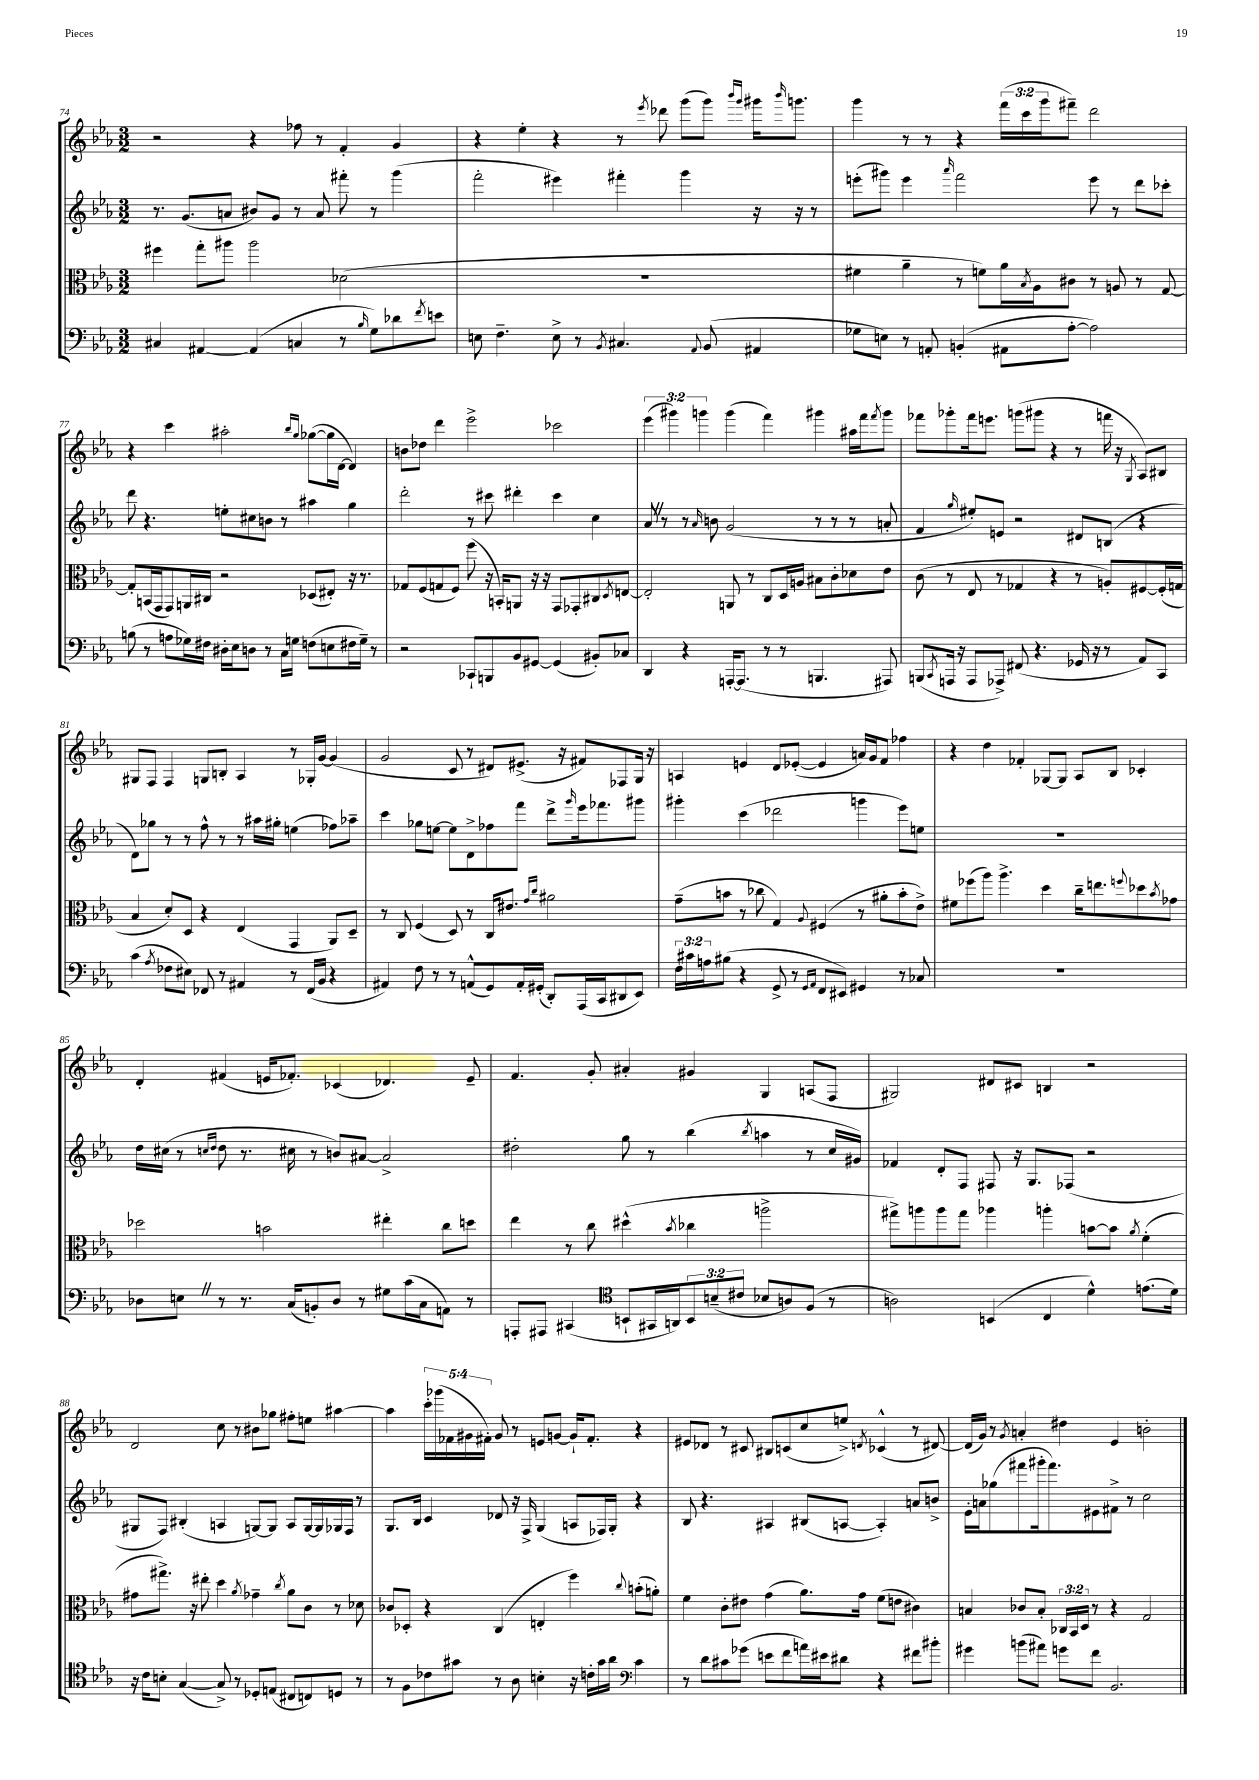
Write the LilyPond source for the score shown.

<<
\new StaffGroup <<
\new Staff = "s0" {
    \clef treble \key ees \major \numericTimeSignature \time 3/2 \override Staff.TupletNumber.text = #tuplet-number::calc-fraction-text
    r2 r4 fes''8 r8 f'4-. g'4 |
    r4 ees''4-. r4 r8 \acciaccatura { ees'''8 } des'''8 g'''8( g'''8) \grace { bes'''16 g'''16 } gis'''16 \grace { bes'''16 } g'''8. |
    g'''4 r8 r8 r4 \tuplet 3/2 { f'''16( c'''16 g'''16 } fis'''8--) d'''2 |
    r4 c'''4 ais''2-. \grace { bes''16 g''16 } ges''8~( ges''16 d'16~ d'4) |
    b'8 des''8 d'''4 ees'''2-> ces'''2 |
    \tuplet 3/2 { ees'''4( gis'''4) g'''4 } g'''4( f'''4) gis'''4 ais''16 f'''16 \acciaccatura { f'''8 } gis'''8 |
    fes'''8 ges'''8-. fes'''16 e'''8. g'''8( gis'''8 r4 r8 f'''16 r16 \acciaccatura { g8 } aes8) bis8 |
    gis8 f8 f4 g8 b8-. aes4 r8 ges16-. g'16~ g'4( |
    g'2 c'8 r8 dis'8) eis'8.->( r16 fis'8) fes8 g16 r16 |
    a4 e'4 d'8 ees'8~-.( ees'4 a'16) g'16 f'8 fes''4 |
    r4 d''4 fes'4-. ges8~ ges8 aes8 bes8 ces'4-. |
    d'4-. fis'4( e'16 fes'8.-.) ces'4( des'4.) e'8-- |
    f'4. g'8-. ais'4-. gis'4 g4 a8( f8 |
    gis2) dis'8 cis'8 b4 r2 |
    d'2 c''8 r8 bis'8 ges''8 fis''8-. e''8 ais''4~ |
    ais''4 \tuplet 5/4 { c'''16-. ges'''16( fes'16 gis'16 fis'16-.) } gis'8 r8 e'8 g'8~ g'16-! fis'8.-. r4 |
    eis'8 des'8 r8 cis'8 bis8 c'8( c''8 e''8->) \acciaccatura { d'8 } ces'4-^( r8 dis'8~) |
    dis'16( g'16) r8 \acciaccatura { g'8 } a'4-. dis''4 ees'4 b'2-. \bar "|." |
}
\new Staff = "s1" {
    \clef treble \key ees \major \numericTimeSignature \time 3/2
    r8. g'8.( a'8 bis'8) g'8 r8 a'8 fis'''8-. r8 g'''4( |
    f'''2-. eis'''4) fis'''4-. g'''4 r16 r16 r8 |
    e'''8-.( gis'''8) e'''4 \grace { aes'''16 } f'''2 e'''8 r8 d'''8 ces'''8-. |
    d'''8 r4. e''8-. cis''8 b'8 r8 ais''4 g''4 |
    d'''2-. r8 cis'''8 dis'''4-. cis'''4 c''4 |
    aes'8 \once \override BreathingSign.text = \markup { \musicglyph "scripts.caesura.straight" } \breathe r8 r8 \grace { aes'16 } b'8 g'2( r8 r8 r8 a'8-. |
    f'4 \grace { g''16 } eis''8-.) e'8 r2 dis'8 b8( r4 |
    d'8) ges''8 r8 r8 f''8-^ r8 r8 ais''16 gis''16-. e''4( fes''8) aes''8-- |
    c'''4 ges''8 e''8~ e''8 d'8-> fes''8 f'''8 d'''8-> \grace { g'''16 } ees'''16 fes'''8. gis'''8 |
    gis'''4-. c'''4( des'''2 g'''4 ees'''8) e''8 |
    R1. |
    d''16 cis''16( r8 \grace { c''16 d''16 } d''8 r8. cis''16 r8 b'8) ais'8~ ais'2-> |
    dis''2-. g''8 r8 bes''4( \acciaccatura { bes''8 } a''4 r8 c''16 gis'16) |
    fes'4 d'8-. f8 fis8 r16 g8. fes8( r2 |
    gis8 f8) bis4-.( a4 g8~) g8 a8 g16~ g16 ges16 f16 r8 |
    g8. bes16 c'4 des'8 r16 f16-> g4( a8 fes16) g16-. r4 |
    bes8 r4. ais4 bis8( a8~ a4-.) a'8 b'8-> |
    ees'16-. a'16 ges''8( fis'''8 gis'''16-. fis'''8.) eis'8 fis'8-> r8 c''2 \bar "|." |
}
\new Staff = "s2" {
    \clef alto \key ees \major \numericTimeSignature \time 3/2 \override Staff.TupletNumber.text = #tuplet-number::calc-fraction-text
    fis''4 g''8-. ais''8 ais''2 des'2( |
    R1. |
    fis'4 aes'4-- r8 f'8) aes'16 \acciaccatura { bes8 } aes16 cis'8 r8 a8 r8 g8~ |
    g8-. b,16( g,16 g,8) a,16 cis16 r2 des8( eis8-.) r16 r8. |
    ges8 f8( g8 f8) f''8( r16 b,16-.) a,8 r16 r16 g,8 ges,8-. cis8 \acciaccatura { d8 } e8~ |
    e2-. a,8 r8 c8 d16 a16 bis8 c'8-. des'8 ees'8 |
    c'8( r8 ees8 r8 ges4 r4 r8 a8-.) fis8~ fis16-.( g16 |
    bes4 d'8-.) d8 r4 ees4( g,4 aes,8) d8-- |
    r8 c8 f4( d8) r8 c16 eis'8. \grace { g'16 c''16 } ais'2 |
    g'8--( b'8 r8 ces''8 g4) \appoggiatura { aes8 } fis4( r8 ais'8-. b'8-. ees'8->) |
    fis'8 fes''8( aes''8) aes''4.-> d''4 c''16-- e''8. \appoggiatura { f''8 } des''8 \acciaccatura { bes'8 } ges'8 |
    des''2 b'2 eis''4-. c''8 d''8 |
    ees''4 r8 c''8 dis''4-^( \acciaccatura { bes'8 } ces''4 a''2-> |
    gis''8->) a''8 a''8 gis''8 aes''4 a''4-. b'8~ b'8 \acciaccatura { aes'8 } f'4-.( |
    gis'8 gis''8.->) r16 eis''8-. d''4 \acciaccatura { aes'8 } ges'4-- \acciaccatura { c''8 } aes'8 c'8 r8 des'8 |
    ces'8 des8-. r4 c4( e4-. f''4) \appoggiatura { c''8 } b'8-.( a'8-.) |
    f'4 c'8-. eis'8 g'4( aes'8.) g'16 f'8( e'8 cis'4) |
    b4 ces'8 b8-. \tuplet 3/2 { ces16 bes,16 d16 } r8 r4 g2 \bar "|." |
}
\new Staff = "s3" {
    \clef bass \key ees \major \numericTimeSignature \time 3/2 \override Staff.TupletNumber.text = #tuplet-number::calc-fraction-text
    cis4 ais,4~ ais,4( c4 r8 \grace { bes16 } g8) des'8 \acciaccatura { f'8 } e'8 |
    e8 f4.-- e8-> r8 \acciaccatura { bes,8 } cis4. \appoggiatura { aes,8 } bes,8( ais,4 |
    ges8 e8) r8 a,8-. b,4-.( ais,8 aes8~-. aes2) |
    b8( r8 a8 ges16) fis16 dis16-. ees16 d8 r8 c16 g16 f8( e8 fis16 g16--) r8 |
    r2 ces,8-! b,,8 bes,8 gis,8~ gis,4( bis,8-.) ces8 |
    d,4 r4 a,,16~-. a,,8.( r8 r8 b,,4. ais,,8) |
    b,,8( \acciaccatura { c,8 } a,,16 r16 a,,8 aes,,8->) fis,8( r4. ges,16 r16 r8 aes,8) c,8 |
    c'4( \acciaccatura { aes8 } fes8 eis8) fes,8 r8 ais,4 r8 fes,16( bes,16 r4 |
    ais,4) f8 r8 r8 a,8-^( g,8) a,16-. gis,16-.( d,8-.) aes,,16( c,16 dis,8 ees,8) |
    \tuplet 3/2 { f16 cis'16 a16 } bis8( r4 g,8-> r8 \grace { g,16 aes,16 } f,8 eis,8) gis,4 r8 ces8 |
    R1. |
    des8 e8 \once \override BreathingSign.text = \markup { \musicglyph "scripts.caesura.straight" } \breathe r8 r8. c16( b,8-.) des8 r8 gis8 c'16( c16 a,8) r8 |
    a,,8-. ais,,8 cis,4( \clef tenor b,8-! gis,16 a,16) \tuplet 3/2 { b,8 b8--( cis'8 } bes8 a8) f8( r8 |
    a2) b,4( c4 d'4-^) e'8.( d'16) |
    r16 c'16 b8-. g4~( g8->) r8 des8-. e8( cis8 c8) d8 r8 |
    r8 f8 ces'8 gis'8 r8 aes8 b4-. r16 c'16-. gis'16 aes'16 \clef bass c'4 |
    r8 d'8 cis'8 ges'8( e'8 f'8 a'16) eis'16 dis'8 r4 fis'8 bis'8-. |
    gis'4 b'8( ais'8) g'8 f'8 bes,2. \bar "|." |
}
>>
>>
\layout { \context { \Score currentBarNumber = #74 } }
